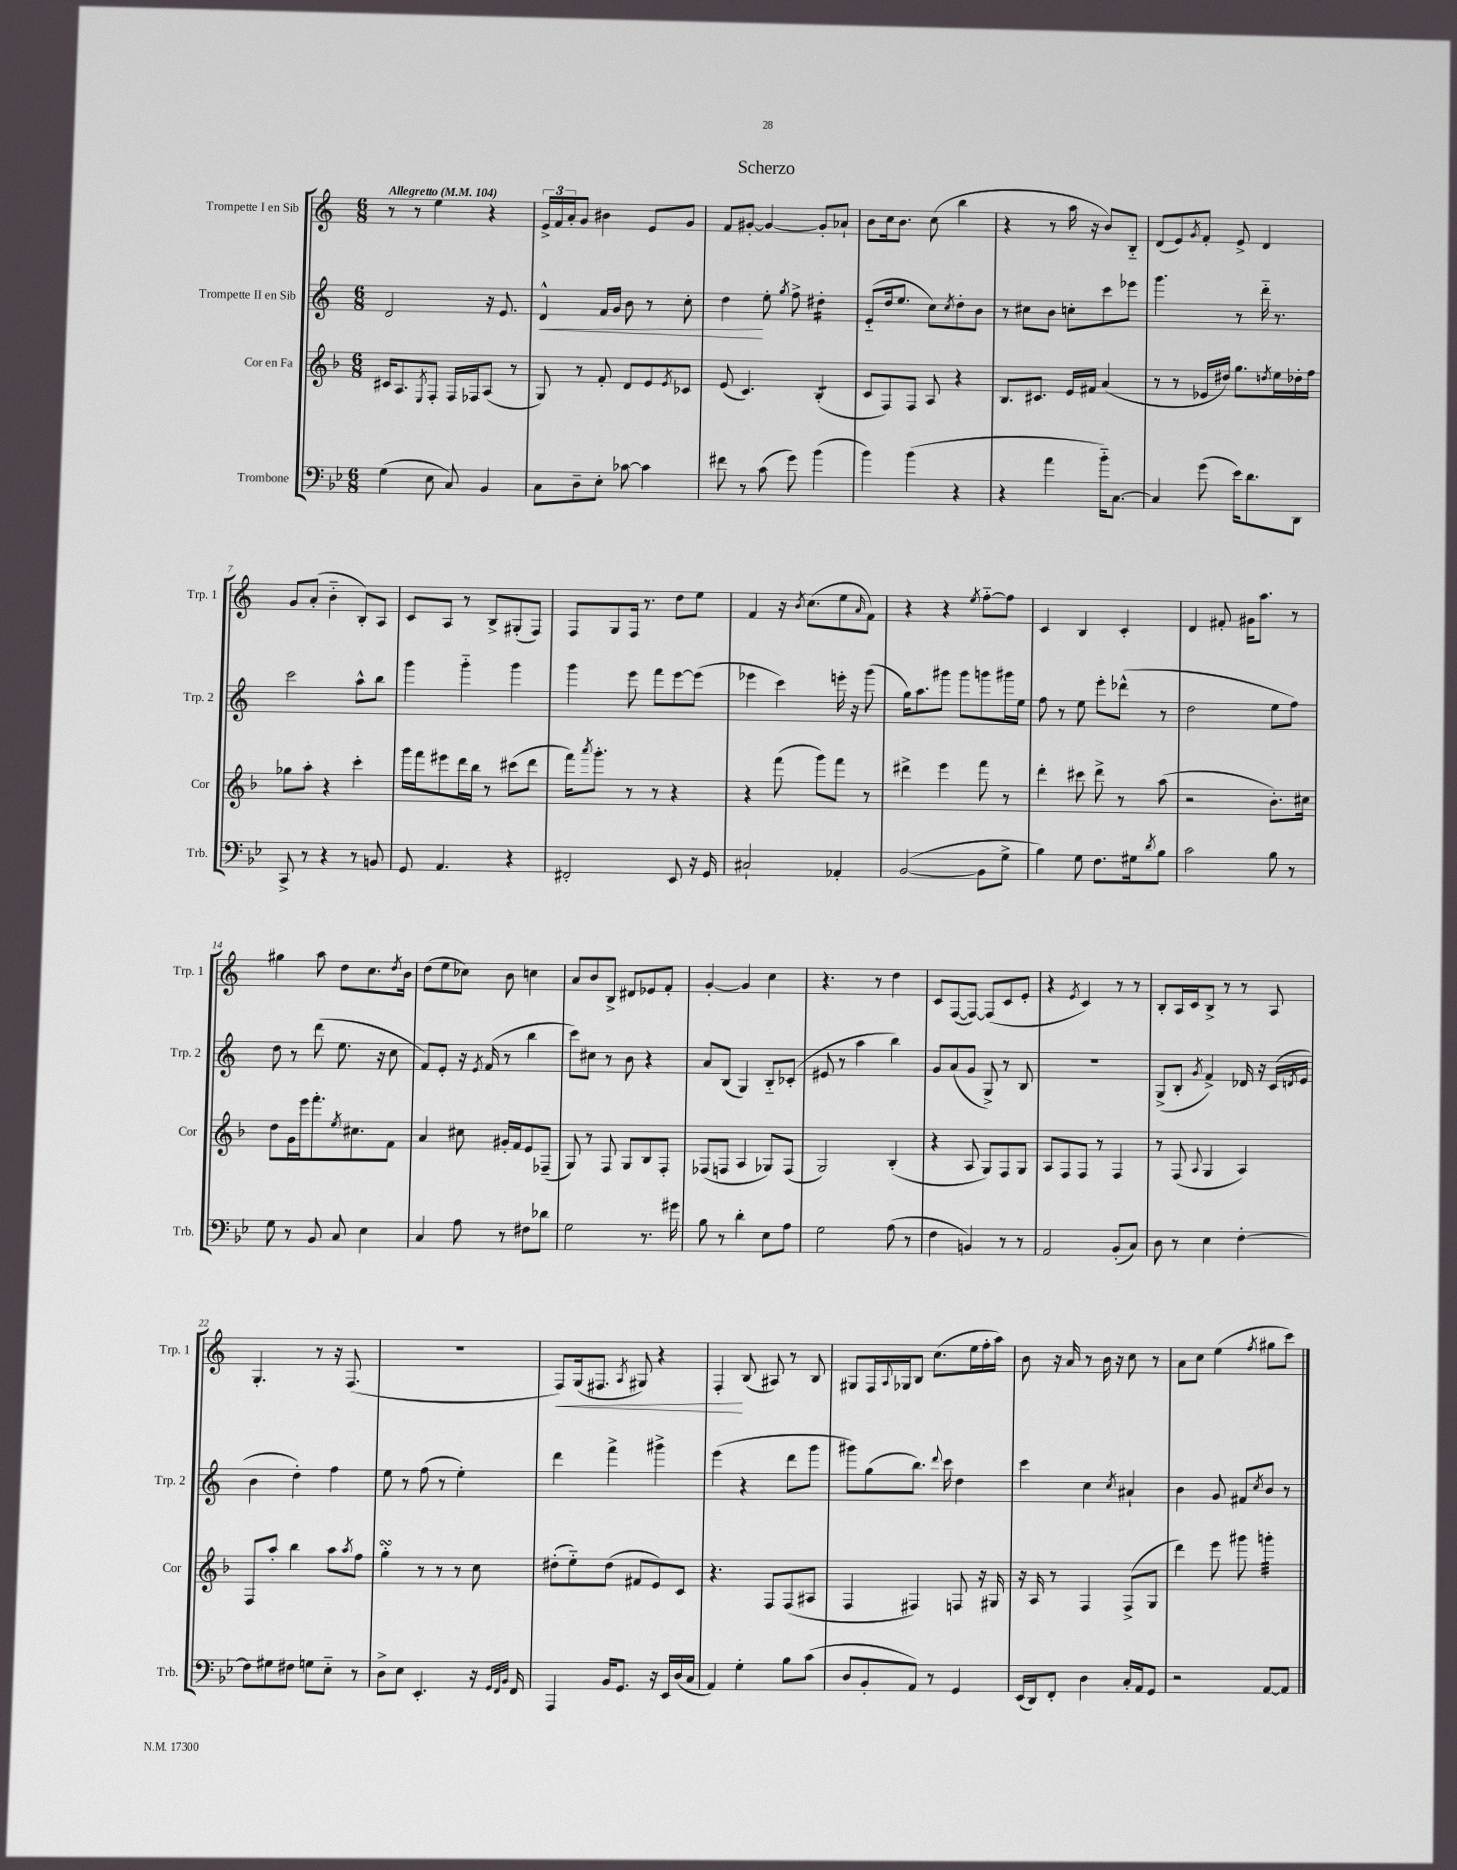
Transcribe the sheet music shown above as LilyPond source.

\header { title = "Scherzo" }
<<
\new StaffGroup <<
\new Staff = "s0" \with { instrumentName = "Trompette I en Sib" shortInstrumentName = "Trp. 1" } {
    \clef treble \key c \major \numericTimeSignature \time 6/8 \tempo "Allegretto" 4 = 104
    r8 r8 e''4 r4 |
    \tuplet 3/2 { e'16-> f'16 a'16-. } g'8 bis'4 e'8 g'8 |
    f'8 gis'8~-. gis'4~ gis'8-. aes'8-! |
    b'8 c''16 b'8. c''8( b''4 |
    r4 r8 a''16 r16 b'8) b8-_ |
    d'8( e'8) \acciaccatura { g'8 } f'8-. e'8-> d'4 |
    g'8 a'8-.( b'4-_ b8-.) a8 |
    c'8 a8 r8 b8-> gis8-.( f8) |
    f8 g8 f16 r8. d''8 e''8 |
    f'4 r16 \acciaccatura { b'8 } c''8.( e''8 \grace { a'16 } f'8) |
    r4 r4 \acciaccatura { e''8 } f''8~-_ f''8 |
    c'4 b4 c'4-. |
    d'4 fis'8-. gis'16 a''8. r8 |
    gis''4 a''8 d''8 c''8. \acciaccatura { d''8 } b'16 |
    d''8( e''8 ces''8) b'8 c''4 |
    a'8 b'8 b8-> dis'8 ees'8 f'8-. |
    g'4~-. g'4 c''4 |
    r4. r8 d''4 |
    c'8 f8~( f8~) f8( c'8 e'8-. |
    r4 \acciaccatura { e'8 } c'4) r8 r8 |
    b8-. a16 c'16 b8-> r8 r8 a8 |
    g4.-. r8 r16 f8.( |
    R2. |
    f8\<) g16( fis8. \acciaccatura { a8 } gis8) r4 |
    f4-.\! b8( ais8) r8 b8 |
    gis8 f16 \appoggiatura { a8 } ges16 b8 c''8.( e''16 f''16-. a''16) |
    b'8 r16 a'16 r8 b'16 r16 c''8 r8 |
    a'8 c''8 e''4( \acciaccatura { f''8 } gis''8 c'''8) \bar "|." |
}
\new Staff = "s1" \with { instrumentName = "Trompette II en Sib" shortInstrumentName = "Trp. 2" } {
    \clef treble \key c \major \numericTimeSignature \time 6/8
    d'2 r16 e'8. |
    d'4-^\< f'16 g'16 b'8 r8 c''8-. |
    d''4\! e''8-. \acciaccatura { g''8 } f''8-> dis''4:16-. |
    e'8-_( d''16 e''8. c''8) \acciaccatura { c''8 } d''8-. b'8 |
    r8 cis''8 b'8 c''8-. c'''8 ees'''8 |
    g'''4. r8 d'''16-_ r8. |
    c'''2 a''8-^ b''8 |
    g'''4 g'''4-_ g'''4 |
    g'''4 e'''8 f'''8 e'''8~ e'''8( |
    ees'''4 c'''4) e'''16-. r16 g'''8( |
    g''16) a''8. gis'''8 gis'''8 g'''8 gis'''16 e''16 |
    f''8 r8 e''8 e'''8-. des'''8-^( r8 |
    d''2 e''8 f''8) |
    d''8 r8 d'''8( e''8. r16 c''8 |
    f'8) e'8-. r16 \acciaccatura { e'8 } f'16( r8 b''4 |
    c'''8) cis''8 r8 b'8 r4 |
    a'8 b8( g4) b8-_ ces'8-.( |
    eis'8 r8 a''4 b''4) |
    g'8 a'8( g'8 g8->) r8 b8 |
    R2. |
    g8->( b8-. \acciaccatura { g'8 } f'4->) des'16 r16 c'16( \acciaccatura { d'8 } e'16 |
    b'4 d''4-.) f''4 |
    e''8 r8 f''8( r8 e''4-.) |
    d'''4 f'''4-> gis'''4-> |
    e'''4( r4 d'''8 g'''8 |
    gis'''8) g''8( b''8.) \appoggiatura { d'''8 } c'''16 d''4 |
    c'''4 c''4 \acciaccatura { c''8 } ais'4-! |
    b'4 g'8 fis'8 \acciaccatura { c''8 } b'8 r8 \bar "|." |
}
\new Staff = "s2" \with { instrumentName = "Cor en Fa" shortInstrumentName = "Cor" } {
    \clef treble \key f \major \numericTimeSignature \time 6/8
    cis'16 a8. \acciaccatura { e8 } f8-. f16 fes16 a8( r8 |
    g8) r8 f'8-. d'8 e'8 \acciaccatura { e'8 } ces'8 |
    e'8( c'4.) bes4:8-.( |
    c'8 f8) f8 a8 r4 |
    bes8. cis'8. e'16 fis'16 a'4( |
    r8 r8 ees'16 dis''16) g''8. \acciaccatura { d''8 } e''16 des''16-. f''16 |
    ges''8 a''8-. r4 c'''4-. |
    g'''16 f'''16 eis'''8 d'''16 bes''16 r8 cis'''8( d'''8 |
    f'''16) \acciaccatura { a'''8 } g'''8.-. r8 r8 r4 |
    r4 f'''8( g'''8) f'''8 r8 |
    dis'''4-> e'''4 f'''8 r8 |
    d'''4-. cis'''8 d'''8-> r8 a''8( |
    r2 bes'8.-.) cis''16 |
    d''8 g'16 e'''16 f'''8.-. \acciaccatura { e''8 } cis''8. f'8 |
    a'4 cis''8 gis'16-. f'16 e'8 fes8--( |
    g8) r8 f8 g8 bes8 f8-. |
    fes8( f8 a4 ges8) f8( |
    g2) bes4-.( |
    r4 a8 g8) f8 g8 |
    a8 f8 f8 r8 f4 |
    r8 f8( \appoggiatura { a8 } g4 a4) |
    f8 a''8-. bes''4 a''8 \acciaccatura { a''8 } f''8 |
    g''4-.\turn r8 r8 r8 c''8 |
    dis''8-.( e''8-_) dis''8( fis'8 e'8) c'8 |
    r4. f8 f8( ais8 |
    f4 fis4) f8 r16 gis16 |
    r16 a16 r8 f4 f8->( g8 |
    d'''4) e'''8 gis'''8 g'''4:32-. \bar "|." |
}
\new Staff = "s3" \with { instrumentName = "Trombone" shortInstrumentName = "Trb." } {
    \clef bass \key bes \major \numericTimeSignature \time 6/8
    g4( ees8 c8) bes,4 |
    c8 d8-- ees8-. ces'8~ ces'4 |
    fis'8 r8 c'8( g'8) bes'4( |
    bes'4) bes'4( r4 |
    r4 a'4 bes'16-_) c8.~ |
    c4 g'8( ees'16) d'8. d,8 |
    c,8-> r8 r4 r8 b,8 |
    g,8 a,4. r4 |
    fis,2-. ees,8 r16 g,16 |
    cis2-! aes,4-. |
    bes,2~( bes,8 g8-> |
    bes4) g8 f8. gis16 \acciaccatura { d'8 } bes8 |
    c'2 bes8 r8 |
    g8 r8 bes,8 c8 ees4 |
    c4 a8 r8 fis8 des'8 |
    g2 r8. gis'16 |
    bes8 r8 d'4-. ees8 a8 |
    g2 a8( r8 |
    f4 b,4) r8 r8 |
    a,2 bes,8-.( c8) |
    d8 r8 ees4 f4~-. |
    f8 gis8 fis8 g8 ees8-_ r8 |
    d8-> ees8 ees,4.-. r16 \grace { g,32 f,32 bes,32 } f,16 |
    a,,4 bes,16 g,8. r16 ees,16 d16( c16 |
    a,4) g4-. bes8 c'8( |
    d8 bes,8-. a,8) r8 g,4 |
    ees,16( d,16) f,8-. d4 c16-. a,16 g,8 |
    r2 a,8~ a,8 \bar "|." |
}
>>
>>
